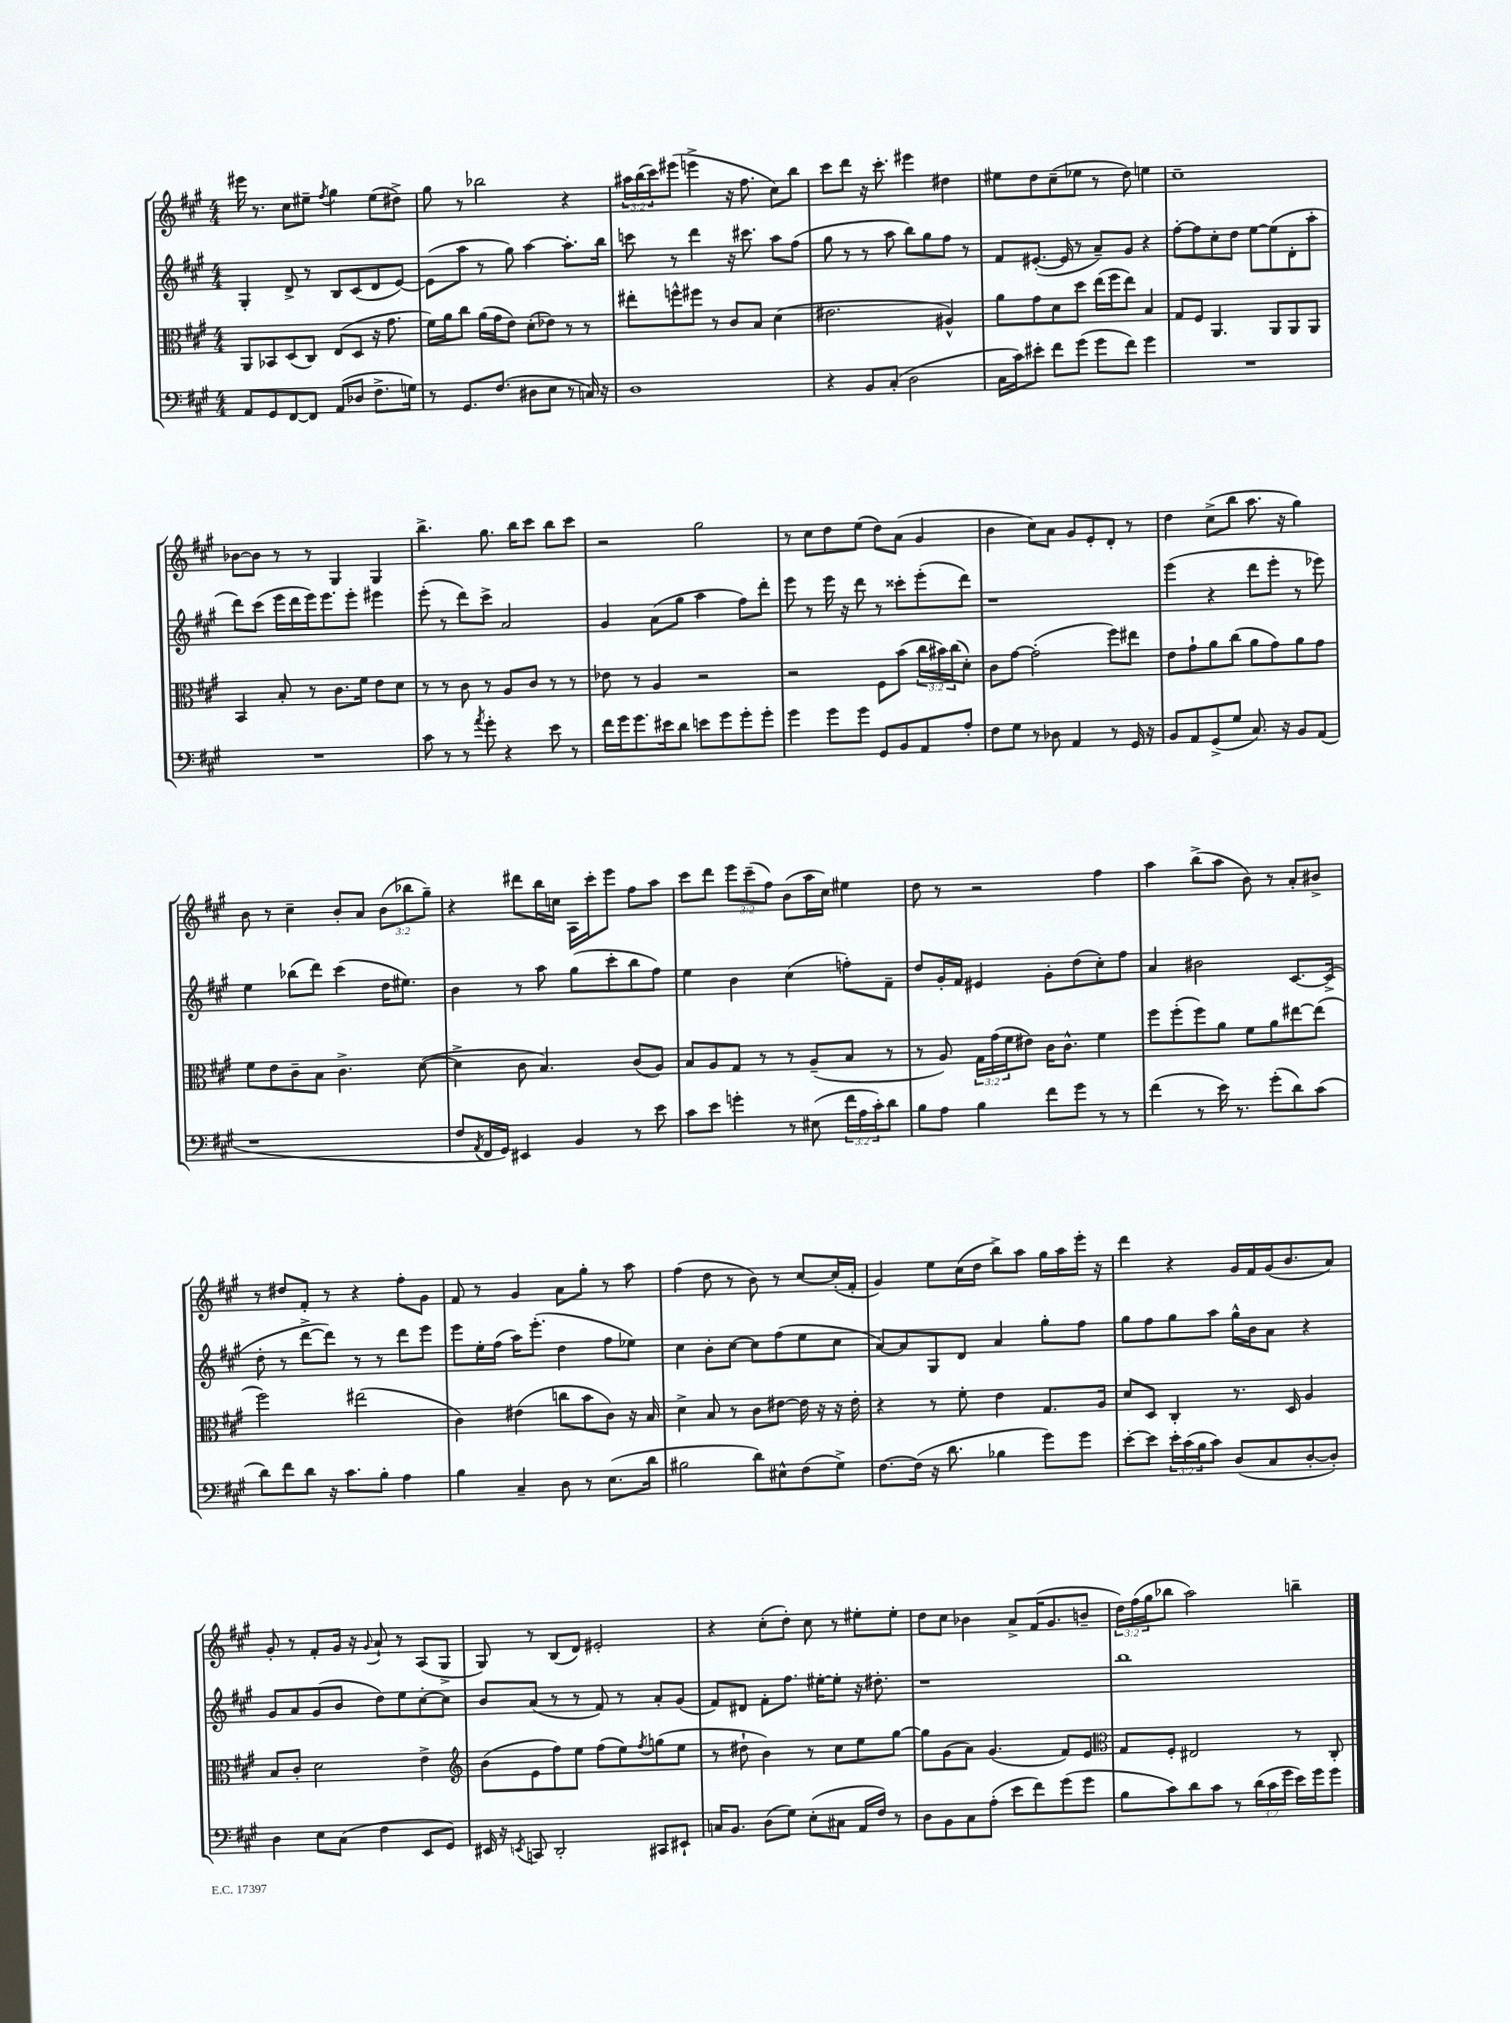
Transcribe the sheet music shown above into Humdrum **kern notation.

**kern	**kern	**kern	**kern
*staff4	*staff3	*staff2	*staff1
*clefF4	*clefC3	*clefG2	*clefG2
*k[f#c#g#]	*k[f#c#g#]	*k[f#c#g#]	*k[f#c#g#]
*M4/4	*M4/4	*M4/4	*M4/4
8AA	8AA	4G#'	16eee#
.	.	.	8.r
8GG#	8BB-	.	.
[8FF#	(8D	8d^	8cc#
8FF#]	8C#)	8r	8ee#~
.	.	.	8qff#
(8AA	(8E	8B	4gg#
8D-	8D	(8c#	.
8.F#^	16r	8d	(8ee#
.	8.g#	.	.
.	.	[8e)	8dd#^)
16G)	.	.	.
=	=	=	=
8r	16f#)	(8e]	8gg#
.	16a	.	.
8.GG#	8cc#	8aa	8r
.	(16a	8r	2bb-
(8.F#	16g#	.	.
.	8e)	8gg#)	.
8D#	(8d'	[4aa	.
8E	8e-)	.	.
8r	8r	8.aa']	4r
16C)	8r	.	.
16r	.	16bb	.
=	=	=	=
1D	8ee#'	8ccc	24aa#
.	.	.	(24bb
.	.	.	24ccc#)
.	8ff^^	8r	(8eee#
.	8ff#	4ddd	4eee^
.	8r	.	.
.	8c#	16r	16r
.	.	8.ccc#	8.ff#
.	8B	.	.
.	(4d	8aa	8cc#)
.	.	(8ff#	8bb
=	=	=	=
4r	2.e#	8gg#	8ccc#
.	.	8r	8ddd
8BB	.	8r	16r
.	.	.	8.ccc#'
(8C#'	.	8aa	.
2D	.	8bb)	4eee#
.	.	8gg#	.
.	4A#^^)	8ff#	4dd#
.	.	8r	.
=	=	=	=
16C#	8a	8f#	8ee#
16c#)	.	.	.
8e#'	8g#	([8.e#'	8dd
8f#	8d	.	(8cc#~
.	.	16e#]	.
(8g#	8dd	8r	8ee-
8g#	(16ee	8a~)	8r
.	16ff#	.	.
8f#)	8ee)	8g#	8dd)
4g#	4B	4r	4ee
=	=	=	=
1r	8G#	[8ff#'	1cc#~
.	8F#	8ff#]	.
.	4.AA	8cc#'	.
.	.	8dd	.
.	.	[8ee	.
.	8AA	(8ee]	.
.	8AA	8d'	.
.	8AA	8aa'	.
=	=	=	=
1r	4BB	8ddd)	[8b-
.	.	(8ccc#	8b-]
.	8B'	16eee	8r
.	.	16ddd	.
.	8r	16eee)	8r
.	.	8.eee	.
.	8.c#	.	4G#
.	.	8eee'	.
.	16f#	.	.
.	8e	4eee#	4G#
.	8d	.	.
=	=	=	=
8c#	8r	(8eee'	4.bb^
8r	8r	8r	.
8r	8c#	8ddd)	.
8qa	.	.	.
8g#'	8r	8ccc#^	8.gg#
4r	8A	2a	.
.	.	.	16bb
.	8c#	.	8ccc#
8e	8r	.	8bb
8r	8r	.	8ccc#
=	=	=	=
16f#	8e-	4g#	2r
16g#	.	.	.
8.g#	8r	.	.
.	4A	(8a	.
16e#	.	.	.
8d	.	8gg#	.
8e	2r	4aa	2gg#
8g#	.	.	.
8g#'	.	8ff#)	.
8g#'	.	8ddd'	.
=	=	=	=
4g#	2r	8eee	8r
.	.	8r	8cc#
8g#	.	16eee	8dd
.	.	16r	.
8g#	.	8ddd	(8ee
8GG#	8F#	8r	8dd)
8BB	(8b	8ccc##'	(8a
8AA	24cc#	(8eee'	4g#
.	24b#)	.	.
.	(24cc#	.	.
8A'	8d')	8ddd)	.
=	=	=	=
8F#	8c#	1r	4b
8G#	[8g#	.	.
8r	(2g#']	.	8cc#)
8D-	.	.	8a
4AA	.	.	8g#
.	.	.	8e'
8r	8ff#)	.	8d'
16GG#	8ee#	.	8r
16r	.	.	.
=	=	=	=
8BB	8e	(4eee	4dd
8AA	8g#`	.	.
(8GG#^	8a	4r	(8cc#^
8G#	(8cc#	.	8bb
8.C#)	8a	8ddd	8.aa
.	8g#)	8eee'	.
16r	.	.	16r
8BB	8a	8r	4gg#)
(8AA	8g#	8eee-)	.
=	=	=	=
1r	8f#	4ee	8b
.	8e	.	8r
.	8c#~	(8bb-	4cc#~
.	8B	8ddd)	.
.	4.c#^	(4ccc#	8b'
.	.	.	8a
.	.	16dd	(12b
.	.	8.ee#)	.
.	.	.	12bb-
.	([8d	.	.
.	.	.	12gg#~)
=	=	=	=
8F#	4d^]	4b	4r
8qAA	.	.	.
16FF#	.	.	.
16GG#)	.	.	.
4EE#	8c#	8r	8ddd#
.	4.B)	8aa	16bb
.	.	.	16cc
4BB	.	(8gg#	16A
.	.	.	16ccc#'
.	.	8ccc#'	8eee
8r	(8c#	8bb	8ff#
8e	8A)	8ff#)	8aa
=	=	=	=
8c#	8B	4ee	8ccc#
8e	8A	.	8ddd
4g'	8G#	4b	12eee
.	.	.	(12ccc#~
.	8r	.	.
.	.	.	12ff#)
8r	8r	(4cc#	(8b
(8E#	(8A~	.	16aa
.	.	.	16cc#)
24f#	8B	8ff')	4ee#
24A	.	.	.
24c#')	.	.	.
8d	8r	8f#~	.
=	=	=	=
8B	8r	8dd	8dd
8A	8A)	16g#'	8r
.	.	16f#	.
4B	24G#	4e#	2r
.	(24g#	.	.
.	24f#	.	.
.	8e#)	.	.
8f#	16c#	8g#'	.
.	8.c#^^	.	.
8g#	.	(8dd	.
8r	4f#	8cc#')	4ff#
8r	.	8ff#	.
=	=	=	=
(4f#	8ff#	4a	4aa
.	(8ff#'	.	.
8r	8ff#)	2b#	(8bb^
16e)	8a	.	8aa
8.r	.	.	.
.	8f#	.	8b)
(8g#'	8a	.	8r
8d)	[8ee#	[8.c#	8a'
(8c#	(8ee#]	.	8b#^
.	.	(16c#^]	.
=	=	=	=
8d)	2ff#)	8dd'	8r
8f#	.	8r	8dd#
8d	.	[8ddd^	8f#'
16r	.	8ddd])	8r
8.c#	.	.	.
.	(2ee#	8r	4r
8B'	.	8r	.
4A	.	8ddd	8ff#'
.	.	8eee	8g#
=	=	=	=
4B	4c#)	8eee	8f#
.	.	16ee'	8r
.	.	(16ff#	.
4C#~	(4e#	16aa)	4g#
.	.	(8.eee'	.
8D	8cc	4dd	8a
8r	8b	.	8gg#'
(8.E	8c#)	8ff#	8r
.	16r	8ee-)	8aa
16d	16B	.	.
=	=	=	=
2B#	4d^	4cc#	(4ff#
.	8B	8b'	8dd
.	8r	[8cc#	8r
8d)	8c#	8cc#]	8b)
8E#^^	[8e#	(8ff#	8r
(8F#	16e#]	8ee	[8cc#
.	16r	.	.
8G#^)	16r	8cc#	(16cc#']
.	16e#'	.	16f#'
=	=	=	=
[8.F#	4r	[8a)	4g#)
.	.	8a]	.
(16F#]	.	.	.
16r	8r	8G#	8ee
8.d	.	.	.
.	8f#'	8d	(16cc#
.	.	.	16dd
4B-	4e	4a	8bb^)
.	.	.	8aa
8g#)	8.G#	8gg#'	16gg#
.	.	.	16aa
8g#	.	8ff#	16eee'
.	16A	.	16r
=	=	=	=
[8e'	8d	8gg#	4ddd
8e]	8D	8ff#	.
24e'	4C#'	8gg#	4r
(24c#	.	.	.
24B	.	.	.
8c#)	.	8aa	.
(8D	8.r	16gg#^^	16g#
.	.	16b	16f#
8C#	.	8a	(16g#
.	16D	.	8.b
[8D'	4A	4r	.
8D'])	.	.	8a)
=	=	=	=
4D	8B	8g#	8g#'
.	8c#'	8a	8r
8E	2d	(8g#	8f#'
(8C#	.	8b	16g#
.	.	.	16r
.	.	.	8qqg#
4F#	.	8dd)	8a`
.	.	8ee	8r
8EE	4e^	[8cc#'	(8A
8GG#)	.	8cc#]	8G#^
=	=	=	=
*	*clefG2	*	*
16EE#	(8b	8b	8G#)
16r	.	.	.
8qEE	.	.	.
8CC	8e	(8a	8r
2DD'	8ff#)	8r	(8B
.	8ee	8r	8d)
.	(8ff#	8f#)	2e#'
.	8ee)	8r	.
.	8qff#	.	.
8CC#	(8gg	8a'	.
8EE#`	8ee	(8g#	.
=	=	=	=
16C	8r	8f#)	4r
8.BB	.	.	.
.	8dd#`	8d#	.
(8D	4b)	8f#'	(8cc#'
8G#)	.	8.ff#	8dd')
(8E'	8r	.	8cc#
.	.	[16ee#'	.
8C#	8cc#	8ee#']	8r
16AA	8ee	16r	8ee#'
16F#)	.	8.dd#'	.
8r	[8gg#	.	8ee#'
=	=	=	=
8D	8gg#]	1r	8dd
8BB	(8g#	.	8cc#
8C#	8a)	.	4b-
(8A'	(4.g#	.	.
8e	.	.	8a^
8f#)	.	.	(16f#
.	.	.	8.g#
(8g#	8f#)	.	.
8g#	8e	.	8b~
=	=	=	=
*	*clefC3	*	*
8B	8G#	1bb	24dd)
.	.	.	(24ff#
.	.	.	24gg#
8c#)	8F#'	.	8bb-
8d	2E#	.	2aa)
8c#	.	.	.
8r	.	.	.
(24d	.	.	.
24c#	.	.	.
24g#	.	.	.
16e)	8r	.	4bb~
16g#	.	.	.
8g#	8C#'	.	.
==	==	==	==
*-	*-	*-	*-
